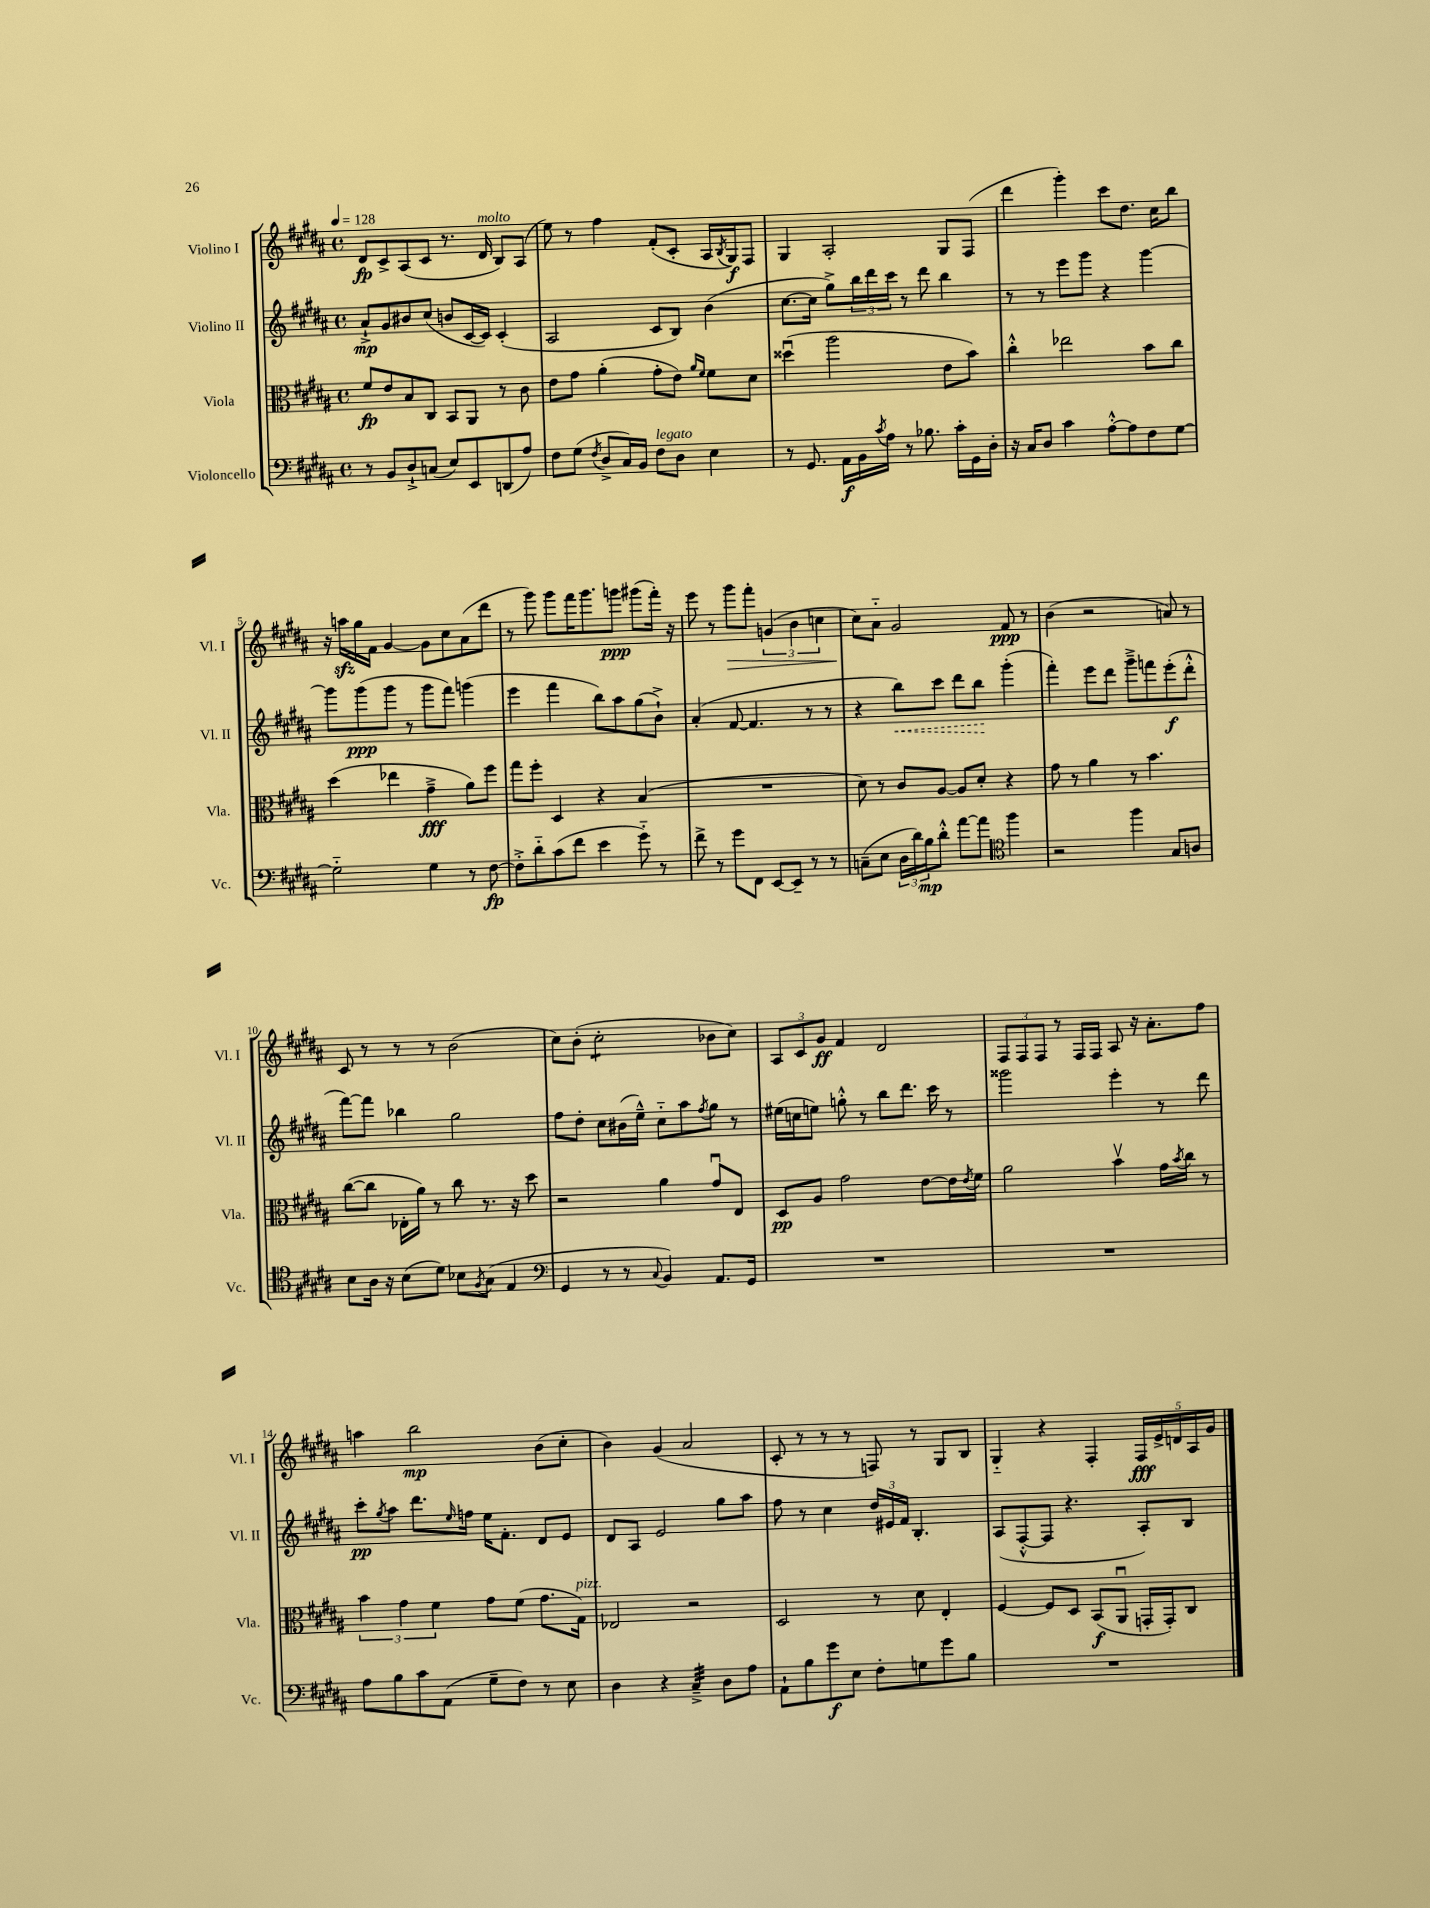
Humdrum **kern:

**kern	**kern	**kern	**kern
*staff4	*staff3	*staff2	*staff1
*clefF4	*clefC3	*clefG2	*clefG2
*k[f#c#g#d#a#]	*k[f#c#g#d#a#]	*k[f#c#g#d#a#]	*k[f#c#g#d#a#]
*M4/4	*M4/4	*M4/4	*M4/4
*met(c)	*met(c)	*met(c)	*met(c)
*MM128	*MM128	*MM128	*MM128
8r	8f#/L	8a#`^/L	8d#/L
8BB/L	8e/	8g#/	8c#^/
8D#`^/	8B/	8b#/	(8A#/
(8C/J	8C#/J	(8cc#/J	8c#/J
8E/L)	8BB/L	8b/L	8.r
8EE/	8AA#/J	[16c#/L	.
.	.	16c#/]JJ)	16d#/
(8DD/	8r	(4c#'/	8B/L)
8A#/J)	8c#\	.	(8A#/J
=	=	=	=
8F#\L	8e\L	2A#/	8ee\)
(8G#\J	8g#\J	.	8r
8qF#/	.	.	.
8D#^/L	(4a#'\	.	4ff#\
16C#/L)	.	.	.
16BB/JJ	.	.	.
8F#\L	8g#'\L	8c#/L	(8f#'/L
8D#\J	8e\J)	8B/J)	8c#'/J
.	16qqa#/LL	.	.
.	16qqf#/JJ	.	.
4E\	8f#\L	(4b\	16A#/LL
.	.	.	8qB/
.	.	.	16G#/J)
.	8d#\J	.	8F#/J
=	=	=	=
8r	(4dd##u\	[8.cc#\L	4G#/
8.GG#/	.	.	.
.	.	16cc#\]Jk	.
.	2aa#\	8gg#^\L)	2A#'/
16AA#\LL	.	.	.
16BB\	.	24bb\L	.
.	.	24ddd#\	.
8qc#/	.	.	.
16A#\JJ	.	.	.
.	.	24ccc#\JJ	.
8r	.	8r	.
8.B-\	.	8ddd#\	.
.	8e\L	4bb\	8G#/L
16c#'\LL	.	.	.
16GG#\	8b\J)	.	(8F#/J
16D#'\JJ	.	.	.
=	=	=	=
16r	4cc#'^^\	8r	4ddd#\
16C#/LK	.	.	.
8D#/J	.	8r	.
4c#\	2ee-\	8eee\L	4ggg#'\)
.	.	8ggg#\J	.
[8A#'^^\L	.	4r	8ccc#\L
8A#\]	.	.	8.dd#\J
8F#\	8b\L	[4ggg#\	.
.	.	.	16cc#\LK
[8G#\J	8cc#\J	.	8bb\J
=	=	=	=
2G#'~\]	(4dd#\	8ggg#\]L	16r
.	.	.	16aa\LL
.	.	(8ggg#\	16gg#\
.	.	.	16f#\JJ
.	4ee-\	8ggg#\J	[4g#/
.	.	8r	.
4G#\	4g#~^\	8ggg#\L	8g#\]L
.	.	8fff#\J)	8cc#\
8r	8a#\L)	(4ggg\	(8a#\
[8F#\	8ff#\J	.	8ddd#\J
=	=	=	=
8F#'^\]L	8gg#\L	4eee\	8r
8d#'~\	8ff#'\J	.	8ggg#\)
(8c#\	4D#/	4fff#\	8ggg#\L
8f#\J	.	.	16fff#\K
.	.	.	8.ggg#\
4e\	4r	8bb\L)	.
.	.	8aa#\	8ggg\J
8g#'~\)	(4B/	(8gg#\	(8ggg#\L
8r	.	8b`^\J)	16fff#'\Jk)
.	.	.	16r
=	=	=	=
8f#^\	1r	(4a#'/	8eee\
8r	.	.	8r
8g#\L	.	[8f#/	8ggg#\L
8FF#\J	.	4.f#/]	8fff#'\J
[8EE/L	.	.	(6g/
8EE~/]J	.	.	.
.	.	.	6b\
8r	.	8r	.
.	.	.	6cc\
8r	.	8r	.
=	=	=	=
(8C~\L	8d#\)	4r	8cc#\L)
8E\J	8r	.	8a#'~\J
24D#\LL	8c#/L	8bb\L)	2g#/
24d#\)	.	.	.
24B\J	.	.	.
8d#'^^\J	[8A#/J	8ccc#\J	.
[8a#\L	8A#/]L	8ddd#\L	.
8a#\]J	8d#'/J	8bb\J	.
*clefC4	*	*	*
4ff#\	4r	(4ggg#'\	8f#/
.	.	.	8r
=	=	=	=
2r	8g#\	4fff#'\)	(4b\
.	8r	.	.
.	4a#\	8eee\L	2r
.	.	8ddd#\J	.
4ff#\	8r	8ggg#~^\L	.
.	4.b\	8fff\	.
8G#/L	.	(8eee'\	8a/)
8A/J	.	8ddd#'^^\J	8r
=	=	=	=
8B\L	([8cc#\L	[8fff#\L)	8c#/
16A#\Jk	8cc#\]J	8fff#\]J	8r
16r	.	.	.
(8B\L	16E-'\LL	4bb-\	8r
.	16a#\JJ)	.	.
8d#\J)	8r	.	8r
8B-\L	8cc#\	2gg#\	(2b\
8qF#/	.	.	.
(8G#\J	8.r	.	.
4E/	.	.	.
.	16r	.	.
.	8dd#\	.	.
=	=	=	=
*clefF4	*	*	*
4GG#/	2r	8ff#\L	8cc#\L)
.	.	8dd#'\J	(8b'\J
8r	.	8cc#\L	2cc#'\
8r	.	(16b#\L	.
.	.	16ee~^^\JJ)	.
8qqC#/	.	.	.
4BB/)	4a#\	8cc#'~\L	.
.	.	8aa#\	.
.	.	8qff#/	.
8.AA#/L	8g#u/L	8gg#\J	8b-\L
.	8E/J	8r	8cc#\J)
16GG#/Jk	.	.	.
=	=	=	=
1r	8D#/L	(16ee#\LL	12A#/L
.	.	16cc\J	.
.	.	.	12c#/
.	8A#/J	8ee\J)	.
.	.	.	12g#/J
.	2g#\	8gg'^^\	4f#/
.	.	8r	.
.	.	8bb\L	2d#/
.	.	8.ddd#\J	.
.	[8e\L	.	.
.	.	16ccc#\	.
.	16e\]L	8r	.
.	8qe/	.	.
.	16f#\JJ	.	.
=	=	=	=
1r	2a#\	2ggg##\	12F#/L
.	.	.	12F#/
.	.	.	12F#/J
.	.	.	8r
.	.	.	16F#/LL
.	.	.	16F#/JJ
.	4bv\	4eee'\	8A#/
.	.	.	16r
.	.	.	8.a#'\L
.	16g#\LL	8r	.
.	8qb/	.	.
.	16cc#\JJ	.	.
.	8r	8ddd#\	8ff#\J
=	=	=	=
8A#\L	6b\	8ccc#'\L	4aa\
.	.	8qgg#/	.
8B\	.	8aa#\J	.
.	6g#\	.	.
8c#\	.	8.ddd#\L	2bb\
.	6f#\	.	.
(8AA#\J	.	.	.
.	.	16qqee/	.
.	.	16ff\Jk	.
8G#~\L	8g#\L	16ee\LK	.
.	.	8.f#'\J	.
8F#\J)	(8f#\J	.	.
8r	8.g#\L	8d#/L	(8b\L
8E\	.	8e/J	8cc#'\J
.	16G#\Jk)	.	.
=	=	=	=
4D#\	2E-/	8d#/L	4b\)
.	.	8A#/J	.
4r	.	2e/	(4g#/
4C#~^/	2r	.	2a#/
8D#\L	.	8gg#\L	.
8A#\J	.	8aa#\J	.
=	=	=	=
8AA#`\L	2D#/	8ff#\	8c#'/
8B\	.	8r	8r
8g#\	.	4cc#\	8r
8E\J	.	.	8r
8F#'\L	8r	24dd#/LL	8F/)
.	.	24e#/	.
.	.	24f#/JJ	.
8G\	8d#\	4.B'/	8r
8g#\	4E'/	.	8G#/L
8B\J	.	.	8B/J
=	=	=	=
1r	[4F#/	(8A#/L	4G#'~/
.	.	[8F#'^^/	.
.	8F#/]L	8F#/]J	4r
.	8D#/J	4.r	.
.	(8BB/L	.	4F#'/
.	8AA#u/J	.	.
.	16GG'/LL	8A#'/L)	20F#/LL
.	.	.	20e^/
.	16GG'/J)	.	.
.	.	.	20d/
.	8C#/J	8B/J	.
.	.	.	20A#/
.	.	.	20g#/JJ
==	==	==	==
*-	*-	*-	*-
